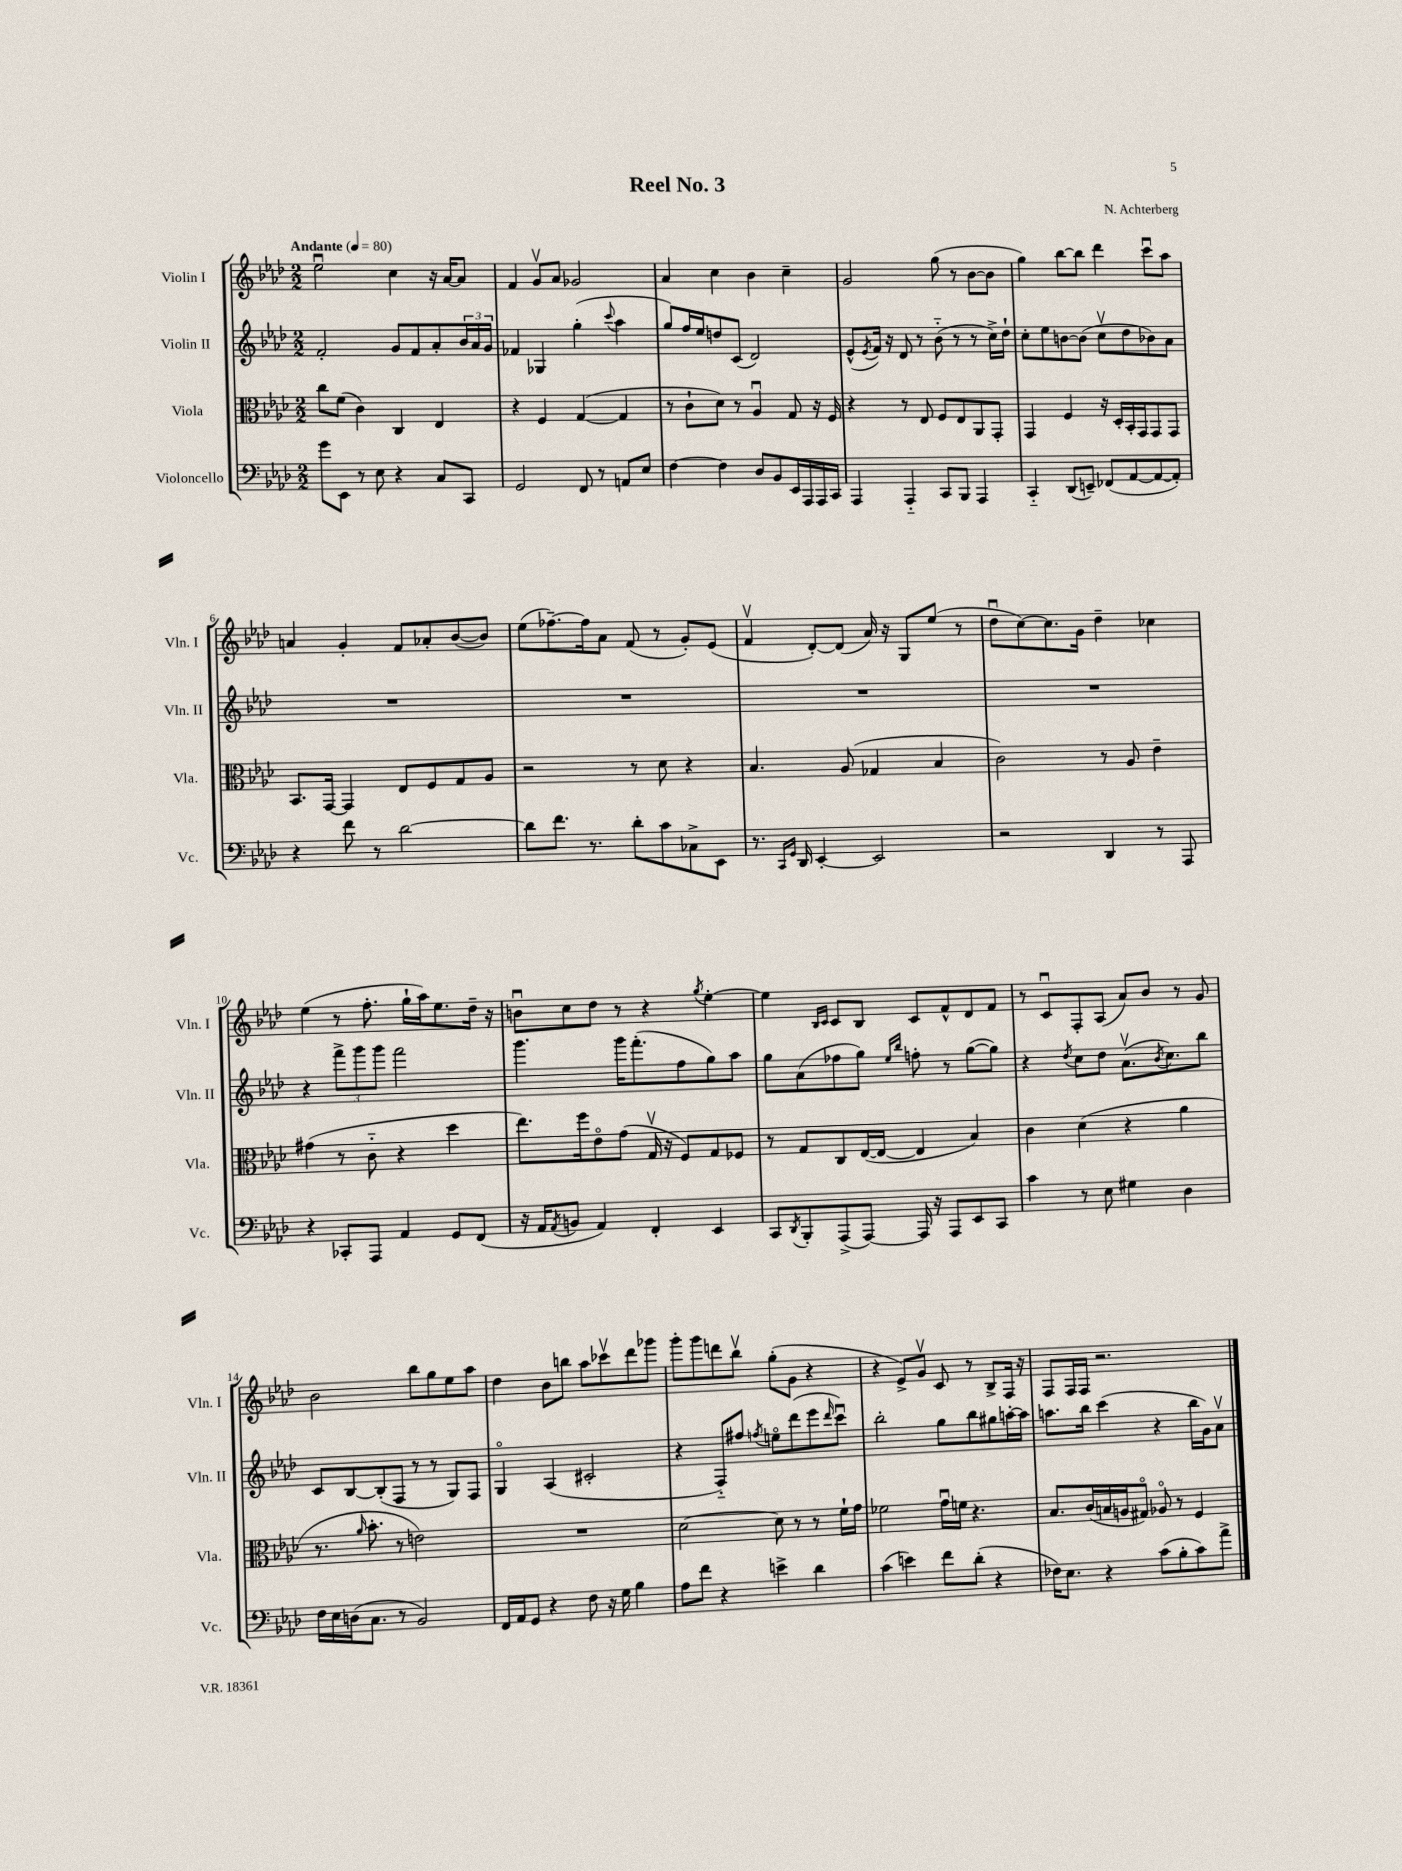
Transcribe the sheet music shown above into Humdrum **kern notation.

**kern	**kern	**kern	**kern
*staff4	*staff3	*staff2	*staff1
*clefF4	*clefC3	*clefG2	*clefG2
*k[b-e-a-d-]	*k[b-e-a-d-]	*k[b-e-a-d-]	*k[b-e-a-d-]
*M2/2	*M2/2	*M2/2	*M2/2
*MM80	*MM80	*MM80	*MM80
8g	8cc	2f'	2ee-u
8EE-	(8f	.	.
8r	4c)	.	.
8E-	.	.	.
4r	4C	8g	4cc
.	.	8f	.
8C	4E-	8a-'	16r
.	.	.	[16a-
8CC	.	24b-	8a-]
.	.	24a-	.
.	.	24g	.
=	=	=	=
2GG	4r	4f-	4f
.	4F	4G-	8gv
.	.	.	8a-
8FF	([4G	(4gg'	2g-
8r	.	.	.
.	.	8qqccc	.
8AA	4G]	4aa-	.
8E-	.	.	.
=	=	=	=
[4F	8r	8gg)	4a-
.	8c`	16ff	.
.	.	16ee-	.
4F]	8d-)	8dd	4cc
.	8r	(8c	.
8D-	4A-u	2d-)	4b-
8BB-	.	.	.
16EE-	8G	.	4cc~
16AAA-	.	.	.
16AAA-	16r	.	.
16CC	16F	.	.
=	=	=	=
4AAA-	4r	(8e-^^	2g
.	.	8qe-	.
.	.	16f)	.
.	.	16r	.
4AAA-'~	8r	8d-	.
.	8E-	8r	.
8CC	8F	(8b-'~	(8gg
8BBB-	8E-	8r	8r
4AAA-	8AA-	8r	[8b-
.	8GG'	16cc^)	8b-]
.	.	16dd-`	.
=	=	=	=
4CC'~	4GG	8cc'	4gg)
.	.	8ee-	.
(8DD-	4F	[8b	[8bb-
8EE~)	.	(8b]	8bb-]
(8FF-	16r	8ccv	4ddd-
.	16D-'	.	.
[8AA-	16BB-'	8dd-	.
.	16GG	.	.
8AA-_	8GG	8b-)	8cccu
8AA-'])	8GG	8a-	8aa-
=	=	=	=
4r	8.BB-	1r	4a
.	[16GG	.	.
8f	4GG]	.	4g'
8r	.	.	.
[2d-	8E-	.	8f
.	8F	.	8a-'
.	8G	.	([8b-
.	8A-	.	8b-])
=	=	=	=
8d-]	2r	1r	(8ee-
8.f	.	.	[8.ff-~)
8.r	.	.	16ff-]
.	.	.	8a-
8d-'	8r	.	(8f
8c	8d-	.	8r
8C-^	4r	.	8g')
8EE-	.	.	(8e-
=	=	=	=
8.r	4.B-	1r	4fv
16qqCC	.	.	.
16qqGG	.	.	.
16DD-	.	.	.
[4EE-'	.	.	[8d-')
.	(8A-	.	(8d-]
2EE-]	4G-	.	16a-)
.	.	.	16r
.	.	.	8G
.	4B-	.	(8ee-
.	.	.	8r
=	=	=	=
2r	2c)	1r	8dd-u
.	.	.	[8cc)
.	.	.	8.cc]
.	.	.	16g
4DD-	8r	.	4dd-~
.	8A-	.	.
8r	4e-~	.	4cc-
8AAA-	.	.	.
=	=	=	=
4r	(4g#	4r	(4ee-
8CC-'	8r	12fff^	8r
.	.	12ggg	.
8AAA-	8c'~	.	8.ff'
.	.	12ggg	.
4AA-	4r	2fff	.
.	.	.	16gg`
.	.	.	16aa-)
.	.	.	8.ee-
8GG	4dd-	.	.
(8FF	.	.	16dd-~
.	.	.	16r
=	=	=	=
16r	8.ee-)	4.ggg	8bu
16AA-	.	.	.
8qAA-	.	.	.
8BB	.	.	8cc
.	16ff	.	.
4AA-)	8e-o	.	8dd-
.	(8g	16ggg	8r
.	.	(8.fff'	.
4FF'	16Gv	.	4r
.	16r	.	.
.	8F)	8ff	.
.	.	.	8qgg
4EE-	8G	8gg)	[4ee-'
.	8F-	8aa-	.
=	=	=	=
8CC	8r	8gg	4ee-]
8qDD-	.	.	.
8BBB-'	8G	(8a-	.
.	.	.	16qqB-
.	.	.	16qqc
(8AAA-^	8C	8ff-	8c
[8AAA-)	([16E-	8gg)	8B-
.	16E-_	.	.
.	.	16qqee-	.
.	.	16qqbb-	.
16AAA-]	4E-]	8ff'	8c
16r	.	.	.
8AAA-	.	8r	8f^^
8EE-	4B-)	([8gg	8d-
8CC	.	8gg])	8f
=	=	=	=
4c	4c	4r	8r
.	.	.	8cu
.	.	8qdd-	.
8r	(4d-	8cc	8F'
8E-	.	8dd-	(8A-
4G#	4r	(8.a-v	8a-)
.	.	.	8b-
.	.	8qb-	.
.	.	8.cc)	.
4D-	4a-	.	8r
.	.	8bb-	8g
=	=	=	=
16F	8.r	8c	2b-
16E-	.	.	.
(16D	.	[8B-	.
.	16qqa-	.	.
8.C	8.b-'	.	.
.	.	(8B-']	.
8r	8r	8F	.
2BB-)	2e)	8r	8bb-
.	.	8r	8gg
.	.	8G)	8ee-
.	.	8F	8aa-
=	=	=	=
16FF	1r	4Go	4dd-
16AA-	.	.	.
8GG	.	.	.
4r	.	(4A-	8b-
.	.	.	8bb
8F	.	2c#'	8aa-
16r	.	.	8ccc-v
16G	.	.	.
4B-	.	.	8ddd-
.	.	.	8ggg-
=	=	=	=
8A-	[2d-	4r	8ggg'
8f	.	.	8ggg
4r	.	8F'~)	8ddd
.	.	8ff#	8bb-v
.	.	8qff	.
4e^	8d-]	8eeo	(8gg'
.	8r	(8ddd-	8g
4d-	8r	8eee-	4r
.	.	16qqddd-	.
.	16f`	8cccu)	.
.	16g	.	.
=	=	=	=
(4c	2f-	2bb-'	4r
4e)	.	.	8e-^)
.	.	.	8gv
8f	16gu	8gg	8c
.	16f	.	.
(8d-'	4.r	8bb-	8r
4r	.	8gg#	8B-^
.	.	[16aa'	16F
.	.	16aa]	16r
=	=	=	=
16F-)	8.B-	8.aa	8F
8.E-	.	.	.
.	.	.	16F
.	(16c	16bb-	16F
4r	16B	(4ccc	2.r
.	16A	.	.
.	8G#o)	.	.
(8c	8A-o	4r	.
8B-'	8r	.	.
8c)	4F	16bb-	.
.	.	16g)	.
8a-^	.	8a-v	.
==	==	==	==
*-	*-	*-	*-
